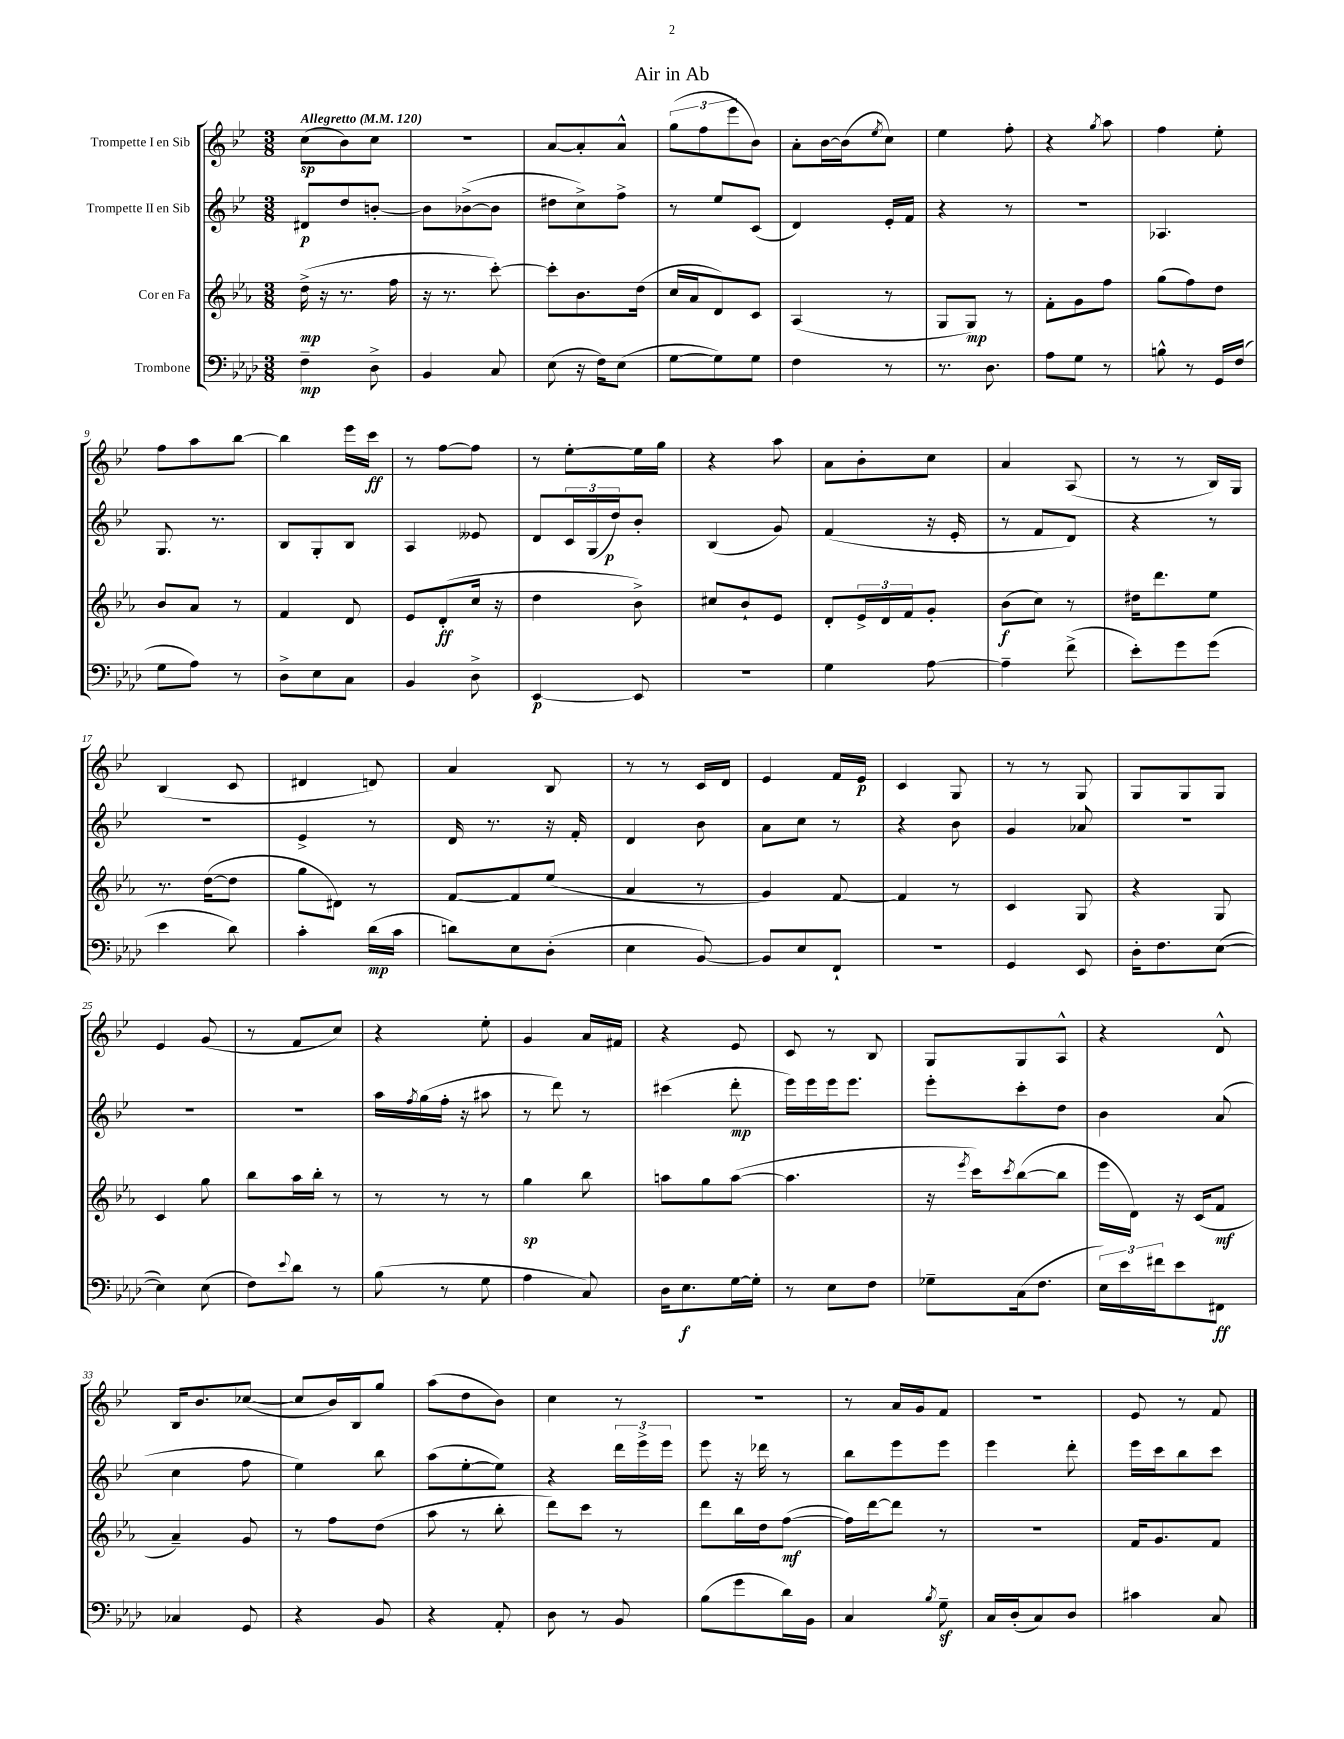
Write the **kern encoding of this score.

**kern	**kern	**kern	**kern
*staff4	*staff3	*staff2	*staff1
*clefF4	*clefG2	*clefG2	*clefG2
*k[b-e-a-d-]	*k[b-e-a-]	*k[b-e-]	*k[b-e-]
*M3/8	*M3/8	*M3/8	*M3/8
*MM120	*MM120	*MM120	*MM120
4F~\	(16dd^\	8d#/L	(8cc\L
.	16r	.	.
.	8.r	8dd/	8b-\)
8D-^\	.	[8b'/J	8cc\J
.	16ff\	.	.
=	=	=	=
4BB-/	16r	8b\]L	4.r
.	8.r	.	.
.	.	([8b-^\	.
8C/	[8ccc'\)	8b-\]J	.
=	=	=	=
(8E-\	8ccc'\]L	8dd#\L	[8a/L
16r	8.b-\	8cc^\)	8a'/]
16F\LK)	.	.	.
(8E-\J	.	8ff^\J	8a^^/J
.	(16dd\Jk	.	.
=	=	=	=
[8G\L	16cc/LL	8r	(12gg\L
.	16a-/J	.	.
.	.	.	12ff\
8G\])	8d/)	8ee-/L	.
.	.	.	12eee-\
8G\J	8c/J	(8c/J	8b-\J)
=	=	=	=
4F\	(4A-/	4d/)	8a'\L
.	.	.	[16b-\L
.	.	.	(16b-\]J
.	.	.	8qee-/
8r	8r	16e-'/LL	8cc\J)
.	.	16f/JJ	.
=	=	=	=
8.r	8G/L	4r	4ee-\
.	8G/J)	.	.
8.D-\	.	.	.
.	8r	8r	8ff'\
=	=	=	=
8A-\L	8f'\L	4.r	4r
8G\J	8g\	.	.
.	.	.	8qgg/
8r	8ff\J	.	8aa\
=	=	=	=
8B^^\	(8gg\L	4.A-/	4ff\
8r	8ff\)	.	.
16GG/LL	8dd\J	.	8ee-'\
(16F/JJ	.	.	.
=	=	=	=
8G\L	8b-/L	8.G/	8ff\L
8A-\J)	8a-/J	.	8aa\
.	.	8.r	.
8r	8r	.	[8bb-\J
=	=	=	=
8D-^\L	4f/	8B-/L	4bb-\]
8E-\	.	8G'/	.
8C\J	8d/	8B-/J	16eee-\LL
.	.	.	16ccc\JJ
=	=	=	=
4BB-/	8e-/L	4A/	8r
.	(8d'/	.	[8ff\L
8D-^\	16cc/Jk	8e--/	8ff\]J
.	16r	.	.
=	=	=	=
[4EE-/	4dd\	8d/L	8r
.	.	24c/L	[8ee-'\L
.	.	(24G/	.
.	.	24dd/J)	.
8EE-/]	8b-^\)	8b-'/J	16ee-\]L
.	.	.	16gg\JJ
=	=	=	=
4.r	8cc#/L	(4B-/	4r
.	8b-`/	.	.
.	8e-/J	8g/)	8aa\
=	=	=	=
4G\	8d'/L	(4f/	8a\L
.	24e-^/L	.	8b-'\
.	24d/	.	.
.	24f/J	.	.
[8A-\	8g'/J	16r	8cc\J
.	.	16e-'/	.
=	=	=	=
4A-~\]	(8b-\L	8r	4a/
.	8cc\J)	8f/L	.
(8f^\	8r	8d/J)	(8A/
=	=	=	=
8e-'\L)	16dd#\LK	4r	8r
.	8.ddd\	.	.
8g\	.	.	8r
(8g\J	8ee-\J	8r	16B-/LL)
.	.	.	16G/JJ
=	=	=	=
4e-\	8.r	4.r	(4B-/
.	([16dd\LK	.	.
8d-\)	8dd\]J	.	8c/
=	=	=	=
4c'\	8gg\L	4e-^/	4d#/
.	8d#\J)	.	.
(16d-\LL	8r	8r	8d/)
16c\JJ	.	.	.
=	=	=	=
8d\L)	[8f/L	16d/	4a/
.	.	8.r	.
8E-\	8f/]	.	.
(8D-'\J	(8ee-/J	16r	8B-/
.	.	16f'/	.
=	=	=	=
4E-\	4a-/	4d/	8r
.	.	.	8r
[8BB-/)	8r	8b-\	16c/LL
.	.	.	16d/JJ
=	=	=	=
8BB-/]L	4g/)	8a\L	4e-/
8E-/	.	8cc\J	.
8FF`/J	[8f/	8r	16f/LL
.	.	.	16e-/JJ
=	=	=	=
4.r	4f/]	4r	4c/
.	8r	8b-\	8G/
=	=	=	=
4GG/	4c/	4g/	8r
.	.	.	8r
8EE-/	8G/	8a-/	8G/
=	=	=	=
16D-'\LK	4r	4.r	8G/L
8.F\	.	.	.
.	.	.	8G/
([8E-\J	8G/	.	8G/J
=	=	=	=
4E-\])	4c/	4.r	4e-/
(8E-\	8gg\	.	(8g/
=	=	=	=
8F\L)	8bb-\L	4.r	8r
8qqe-/	.	.	.
8d-\J	16aa-\L	.	8f/L
.	16bb-'\JJ	.	.
8r	8r	.	8cc/J)
=	=	=	=
(8B-\	8r	16aa\LL	4r
.	.	8qff/	.
.	.	(16gg\	.
8r	8r	16ff'\JJ	.
.	.	16r	.
8G\	8r	8aa#\	8ee-'\
=	=	=	=
4A-\	4gg\	8r	4g/
.	.	8ddd\)	.
8C/)	8bb-\	8r	16a/LL
.	.	.	16f#/JJ
=	=	=	=
16D-\LK	8aa\L	(4ccc#\	4r
8.E-\	.	.	.
.	8gg\	.	.
[16G\L	([8aa\J	8ddd'\	8e-/
16G'\]JJ	.	.	.
=	=	=	=
8r	4.aa\]	16eee-\LL)	8c/
.	.	16eee-\	.
8E-\L	.	16eee-\J	8r
.	.	8.eee-\J	.
8F\J	.	.	8B-/
=	=	=	=
8G-~\L	16r	8eee-'\L	8G/L
.	8qeee-/	.	.
.	16ccc\LK)	.	.
.	8qccc/	.	.
(16C\k	([8bb-\	8ccc'\	8G/
8.F\J	.	.	.
.	8bb-\]J	8dd\J	8A^^/J
=	=	=	=
24E-\LL)	16eee-\LL	4b-\	4r
24e-\	.	.	.
.	16d\JJ)	.	.
24f#\J	.	.	.
8e-\	16r	.	.
.	(16c/LK	.	.
8FF#\J	8f/J	(8a/	8d^^/
=	=	=	=
4C-/	4a-~/)	4cc\	16B-/LK
.	.	.	8.b-/
8GG/	8g/	8ff\	([8cc-/J
=	=	=	=
4r	8r	4ee-\)	8cc-/]L
.	8ff\L	.	16b-/L)
.	.	.	16B-/J
8BB-/	(8dd\J	8bb-\	8gg/J
=	=	=	=
4r	8aa-\	(8aa\L	(8aa\L
.	8r	[8ee-'\	8dd\
8AA-'/	8bb-'\	8ee-\]J)	8b-\J)
=	=	=	=
8D-\	8ddd\L)	4r	4cc\
8r	8ccc\J	.	.
8BB-/	8r	24ddd\LL	8r
.	.	24eee-^\	.
.	.	24eee-\JJ	.
=	=	=	=
(8B-\L	8ddd\L	8eee-\	4.r
8g\	16bb-\L	16r	.
.	16dd\J	16ddd-\	.
16d-\L)	([8ff\J	8r	.
16BB-\JJ	.	.	.
=	=	=	=
4C/	16ff\]LL)	8bb-\L	8r
.	[16ddd\J	.	.
.	8ddd\]J	8eee-\	16a/LL
.	.	.	16g/J
8qB-/	.	.	.
8G~\	8r	8eee-\J	8f/J
=	=	=	=
16C/LL	4.r	4eee-\	4.r
(16D-'/J	.	.	.
8C/)	.	.	.
8D-/J	.	8ddd'\	.
=	=	=	=
4c#\	16f/LK	16eee-\LL	8e-/
.	8.g/	16ccc\J	.
.	.	8bb-\	8r
8C/	8f/J	8ccc\J	8f/
==	==	==	==
*-	*-	*-	*-
